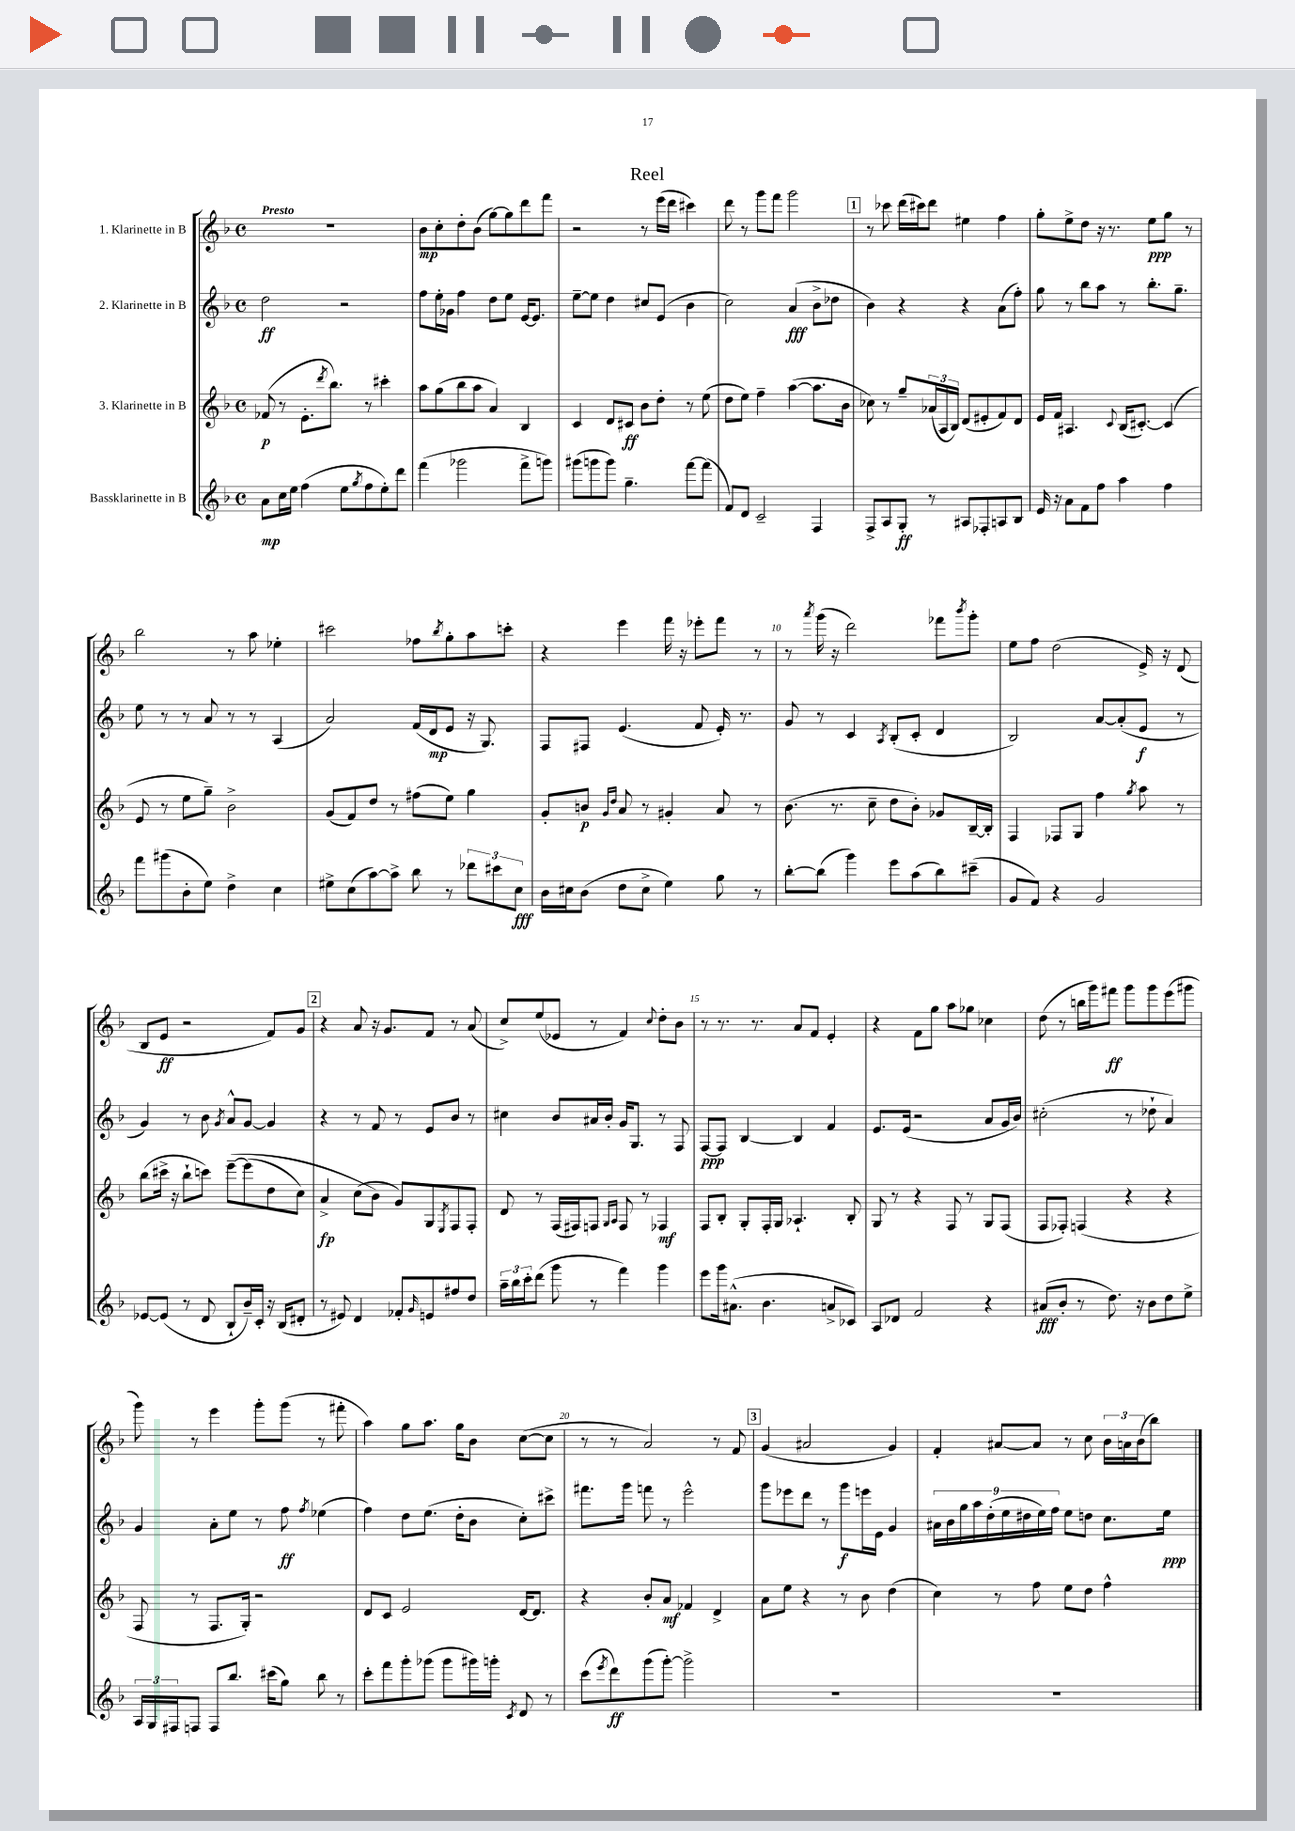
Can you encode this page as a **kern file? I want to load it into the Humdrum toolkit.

**kern	**dynam	**kern	**dynam	**kern	**dynam	**kern	**dynam
*part4	*part4	*part3	*part3	*part2	*part2	*part1	*part1
*staff4	*staff4	*staff3	*staff3	*staff2	*staff2	*staff1	*staff1
*I"Bassklarinette in B	*	*I"3. Klarinette in B	*	*I"2. Klarinette in B	*	*I"1. Klarinette in B	*
*clefG2	*	*clefG2	*	*clefG2	*	*clefG2	*
*k[b-]	*	*k[b-]	*	*k[b-]	*	*k[b-]	*
*M4/4	*	*M4/4	*	*M4/4	*	*M4/4	*
*met(c)	*	*met(c)	*	*met(c)	*	*met(c)	*
=1	=1	=1	=1	=1	=1	=1	=1
!	!	!	!	!	!	!LO:TX:a:B:t=Presto	!
8a\L	mp	(8f-X/	p	2dd\	ff	1r	.
16cc\L	.	8r	.	.	.	.	.
16ee\JJ	.	.	.	.	.	.	.
(4ff\	.	8.e'\L	.	.	.	.	.
.	.	8qddd/	.	.	.	.	.
.	.	8.bb-\J)	.	.	.	.	.
8ee\L	.	.	.	2r	.	.	.
8qgg/	.	.	.	.	.	.	.
8ff\	.	8r	.	.	.	.	.
8ee'\)	.	4ccc#X'\	.	.	.	.	.
8ddd\J	.	.	.	.	.	.	.
=2	=2	=2	=2	=2	=2	=2	=2
(4fff\	.	8aa\L	.	8ff\L	.	8b-\L	mp
.	.	(8gg\	.	16ee'\L	.	8cc'\	.
.	.	.	.	16g-X\JJ	.	.	.
2ggg-X\	.	8bb-\	.	4ff\	.	8dd'\	.
.	.	8aa\J	.	.	.	(8b-\J	.
.	.	4a/)	.	8dd\L	.	[8gg\L)	.
.	.	.	.	8ee\J	.	8gg\]	.
8fff^\L	.	4B-/	.	[16e/KL	.	8ddd\	.
.	.	.	.	8.e/J]	.	.	.
8gggn\J)	.	.	.	.	.	8fff\J	.
=3	=3	=3	=3	=3	=3	=3	=3
(8ggg#X\L	.	4c/	.	[8ee~\L	.	2r	.
8gggn\	.	.	.	8ee\J]	.	.	.
8ggg\J)	.	8d/L	.	4dd\	.	.	.
4.gg~\	.	8c#X/J	ff	.	.	.	.
.	.	8b-\L	.	8cc#X/L	.	8r	.
.	.	8dd'\J	.	(8e/J	.	(16eee\LL	.
.	.	.	.	.	.	16ddd\JJ	.
[8fff\L	.	8r	.	4b-\	.	4ccc#X\)	.
(8fff\J]	.	(8ee\	.	.	.	.	.
=4	=4	=4	=4	=4	=4	=4	=4
8f/L)	.	8dd\L	.	2cc\)	.	8ddd\	.
8d/J	.	8ee\J)	.	.	.	8r	.
2c~/	.	4ff~\	.	.	.	8ggg\L	.
.	.	.	.	.	.	8fff\J	.
.	.	([4aa\	.	(4a/	fff	2ggg\	.
4F/	.	8.aa\L]	.	8b-^\L	.	.	.
.	.	.	.	8dd-X\J	.	.	.
.	.	16b-\Jk	.	.	.	.	.
!!LO:REH:place=s1:t=1
=5	=5	=5	=5	=5	=5	=5	=5
8F^/L	.	8cc-X\)	.	4b-\)	.	8r	.
8A/	.	8r	.	.	.	8ccc-X\	.
8G'/J	ff	8gg~/L	.	4r	.	(16ddd\LL	.
.	.	.	.	.	.	16ccc#X\J)	.
8r	.	(24a-X/L	.	.	.	8ddd\J	.
.	.	24A/	.	.	.	.	.
.	.	24B-/JJ)	.	.	.	.	.
8A#X/L	.	(8d/L	.	4r	.	4ee#X\	.
8F-X'/	.	8e#X'/	.	.	.	.	.
8An/	.	8f/)	.	(8a\L	.	4ff\	.
8B-/J	.	8d/J	.	8ff'\J)	.	.	.
=6	=6	=6	=6	=6	=6	=6	=6
16e/	.	16e/LL	.	8gg\	.	8gg'\L	.
16r	.	16f/JJ	.	.	.	.	.
8a\L	.	4.A#X/	.	8r	.	8ee^\	.
8f\	.	.	.	8bb-\L	.	8dd\J	.
8ff\J	.	.	.	8aa\J	.	16r	.
.	.	.	.	.	.	8.r	.
.	.	8qqc/	.	.	.	.	.
4aa\	.	(16B-/KL	.	8r	.	.	.
.	.	[8.c#X'/J)	.	.	.	.	.
.	.	.	.	8.bb-'\L	.	8ee\L	ppp
4ff\	.	(4c#/]	.	.	.	8gg\J	.
.	.	.	.	8.gg~\J	.	.	.
.	.	.	.	.	.	8r	.
!!LO:LB:g=z
=7	=7	=7	=7	=7	=7	=7	=7
8fff\L	.	8e/	.	8ee\	.	2bb-\	.
(8ggg#X\	.	8r	.	8r	.	.	.
8b-'\	.	8ee\L	.	8r	.	.	.
8ee\J)	.	8gg~\J)	.	8a/	.	.	.
4dd^\	.	2b-^\	.	8r	.	8r	.
.	.	.	.	8r	.	8aa\	.
4cc\	.	.	.	(4A/	.	4ee-X'\	.
=8	=8	=8	=8	=8	=8	=8	=8
8ee#X^\L	.	(8g/L	.	2a/)	.	2ccc#X\	.
(8cc\	.	8f/)	.	.	.	.	.
[8aa\)	.	8dd/J	.	.	.	.	.
8aa^\J]	.	8r	.	.	.	.	.
8bb-\	.	(8ff#X\L	.	(16f/LL	.	8ff-X\L	.
.	.	.	.	16d/J	mp	.	.
.	.	.	.	.	.	8qbb-/	.
8r	.	8ee\J)	.	8e/J	.	8gg'\	.
12ddd-X\L	.	4gg\	.	16r	.	8aa\	.
.	.	.	.	8.G/)	.	.	.
12ccc#X\	.	.	.	.	.	.	.
.	.	.	.	.	.	8cccn'\J	.
12cc\J	fff	.	.	.	.	.	.
=9	=9	=9	=9	=9	=9	=9	=9
16b-\LL	.	8g'/L	.	8F/L	.	4r	.
16cc#X\J	.	.	.	.	.	.	.
(8b-\J	.	8bn/J	p	8F#X/J	.	.	.
.	.	16qqg/LL	.	.	.	.	.
.	.	16qqdd/JJ	.	.	.	.	.
8dd\L	.	8a/	.	(4.e/	.	4eee\	.
8cc#^\J	.	8r	.	.	.	.	.
4ee\)	.	4g#X'/	.	.	.	16fff\	.
.	.	.	.	.	.	16r	.
.	.	.	.	8f/	.	8eee-X'\L	.
8gg\	.	8a/	.	16e'/)	.	8fff\J	.
.	.	.	.	8.r	.	.	.
8r	.	8r	.	.	.	8r	.
=10	=10	=10	=10	=10	=10	=10	=10
[8bb-'\L	.	(8.b-\	.	8g/	.	8r	.
.	.	.	.	.	.	8qaaa/	.
(8bb-\J]	.	.	.	8r	.	(16ggg\	.
.	.	8.r	.	.	.	16r	.
4ggg\)	.	.	.	4c/	.	2ddd\)	.
.	.	8cc~\	.	.	.	.	.
.	.	.	.	8qA/	.	.	.
8eee\L	.	8dd\L	.	(8B-'/L	.	.	.
(8aa\	.	8b-'\J)	.	8c'/J	.	.	.
8bb-\)	.	8g-X/L	.	4d/	.	8fff-X\L	.
.	.	.	.	.	.	8qbbb-/	.
(8ccc#X~\J	.	[16B-~/L	.	.	.	8ggg'\J	.
.	.	16B-'/JJ]	.	.	.	.	.
=11	=11	=11	=11	=11	=11	=11	=11
8g/L	.	4F/	.	2B-/)	.	8ee\L	.
8f/J)	.	.	.	.	.	8ff\J	.
4r	.	8F-X/L	.	.	.	(2dd\	.
.	.	8G/J	.	.	.	.	.
2g/	.	4ff\	.	[8a/L	.	.	.
.	.	.	.	(8a'/]	.	.	.
.	.	8qgg/	.	.	.	.	.
.	.	8aa\	.	8e/J	f	16e^/)	.
.	.	.	.	.	.	16r	.
.	.	8r	.	8r	.	(8d/	.
!!LO:LB:g=z
=12	=12	=12	=12	=12	=12	=12	=12
[8e-X/L	.	(8bb-\L	.	4g/)	.	8B-/L	.
(8e-/J]	.	16ccc#X^\Jk	.	.	.	8e/J	ff
.	.	16r	.	.	.	.	.
8r	.	8bb-`\L	.	8r	.	2r	.
8d/	.	8cccn\J)	.	8b-\	.	.	.
.	.	.	.	8qg/	.	.	.
8B-`/L	.	([8eee~\L	.	8a^^/L	.	.	.
16b-~/L)	.	(8eee\]	.	[8g/J	.	.	.
16c'/JJ	.	.	.	.	.	.	.
16r	.	8dd\	.	4g/]	.	8f/L)	.
(16B-/KL	.	.	.	.	.	.	.
8d#X'/J	.	8cc\J)	.	.	.	8g/J	.
!!LO:REH:place=s1:t=2
=13	=13	=13	=13	=13	=13	=13	=13
8r	.	4a^/	fp	4r	.	4r	.
8e#X/)	.	.	.	.	.	.	.
4d/	.	(8cc\L	.	8r	.	8a/	.
.	.	8b-\J)	.	8f/	.	16r	.
.	.	.	.	.	.	8.g/L	.
8f-X'/L	.	8g/L)	.	8r	.	.	.
16qqg/	.	.	.	.	.	.	.
8en/	.	8G/	.	8e/L	.	8f/J	.
.	.	8qE/	.	.	.	.	.
8ff#X/	.	8F/	.	8b-/J	.	8r	.
8dd/J	.	8F'/J	.	8r	.	(8a/	.
=14	=14	=14	=14	=14	=14	=14	=14
24aa~\LL	.	8d/	.	4cc#X\	.	8cc^/L)	.
24bb-\	.	.	.	.	.	.	.
24ccc'\J	.	.	.	.	.	.	.
(8ddd\J	.	8r	.	.	.	(8ee/	.
8ggg\	.	(16F/LL	.	8b-/L	.	8e-X/J	.
.	.	16F#X/J)	.	.	.	.	.
8r	.	8Fn/J	.	16a#X/L	.	8r	.
.	.	.	.	16b-'/JJ	.	.	.
.	.	16qqG/LL	.	.	.	.	.
.	.	16qqA/JJ	.	.	.	.	.
4fff\)	.	8F/	.	16g/KL	.	4f/)	.
.	.	.	.	8.G/J	.	.	.
.	.	8r	.	.	.	.	.
.	.	.	.	.	.	8qqcc/	.
4ggg\	.	4F-X/	mf	8r	.	8dd'\L	.
.	.	.	.	8F/	.	8b-\J	.
=15	=15	=15	=15	=15	=15	=15	=15
8eee\L	.	8F/L	.	[8F/L	ppp	8r	.
16ggg\k	.	8B-'/J	.	8F/J]	.	8.r	.
(8.a#X^^\J	.	.	.	.	.	.	.
.	.	8G'/L	.	[4B-/	.	.	.
.	.	.	.	.	.	8.r	.
4.b-\	.	16F'/L	.	.	.	.	.
.	.	16G/JJ	.	.	.	.	.
.	.	4.A-X`/	.	4B-/]	.	8a/L	.
.	.	.	.	.	.	8f/J	.
8an^/L	.	.	.	4f/	.	4e'/	.
8c-X/J)	.	8B-'/	.	.	.	.	.
=16	=16	=16	=16	=16	=16	=16	=16
8A/L	.	8G/	.	8.e/L	.	4r	.
8d-X/J	.	8r	.	.	.	.	.
.	.	.	.	(16e/Jk	.	.	.
2f/	.	4r	.	2r	.	8f\L	.
.	.	.	.	.	.	8gg\J	.
.	.	8F/	.	.	.	8aa\L	.
.	.	8r	.	.	.	8gg-X\J	.
4r	.	8G/L	.	8a/L	.	4cc-X\	.
.	.	(8F/J	.	16g/L	.	.	.
.	.	.	.	16b-/JJ)	.	.	.
=17	=17	=17	=17	=17	=17	=17	=17
(8a#X/L	fff	8F/L	.	(2cc#X'\	.	(8dd\	.
8b-'/J	.	8F-X'/J)	.	.	.	8r	.
8r	.	(4Fn/	.	.	.	16bbn\LL	.
.	.	.	.	.	.	16ggg\J)	.
8.dd\)	.	.	.	.	.	8fff#X\J	ff
.	.	4r	.	8r	.	8ggg\L	.
16r	.	.	.	.	.	.	.
8b-\L	.	.	.	8dd-X`\	.	8ggg\	.
8dd\	.	4r	.	4a/)	.	(8eee\	.
8ee^\J	.	.	.	.	.	8ggg#X\J	.
!!LO:LB:g=z
=18	=18	=18	=18	=18	=18	=18	=18
24A/LL	.	8F/	.	4g/	.	8ggg\)	.
24G/	.	.	.	.	.	.	.
24F#X/J	.	.	.	.	.	.	.
8Fn/J	.	8r	.	.	.	8r	.
8F/L	.	8.F/L	.	8a'\L	.	4eee\	.
8.bb-/J	.	.	.	8ee\J	.	.	.
.	.	16G'/Jk)	.	.	.	.	.
.	.	2r	.	8r	.	8ggg'\L	.
(16ccc#X\KL	.	.	.	.	.	.	.
8gg\J)	.	.	.	8ff\	ff	(8ggg\J	.
.	.	.	.	8qff/	.	.	.
8bb-\	.	.	.	(4ee-X\	.	8r	.
8r	.	.	.	.	.	8fff#X'\	.
=19	=19	=19	=19	=19	=19	=19	=19
8ccc'\L	.	8d/L	.	4ff\)	.	4aa\)	.
8fff\	.	8c/J	.	.	.	.	.
8ggg'\	.	2e/	.	8dd\L	.	8gg\L	.
(8ggg-X\J	.	.	.	(8.ee\J	.	8.aa\J	.
8ggg-\L	.	.	.	.	.	.	.
.	.	.	.	16dd'\KL	.	16gg\KL	.
16ggg#X\L)	.	.	.	8b-\J	.	8b-\J	.
16gggn'\JJ	.	.	.	.	.	.	.
8qc/	.	.	.	.	.	.	.
8d/	.	[16d/KL	.	8cc'\L)	.	([8cc\L	.
.	.	8.d/J]	.	.	.	.	.
8r	.	.	.	8ccc#X^\J	.	8cc\J]	.
=20	=20	=20	=20	=20	=20	=20	=20
(8ccc\L	.	4r	.	8.fff#X\L	.	8r	.
8qeee/	.	.	.	.	.	.	.
8ddd\)	ff	.	.	.	.	8r	.
.	.	.	.	16ggg\Jk	.	.	.
(8ggg\	.	8b-'/L	.	8fffn\	.	2a/)	.
[8ggg'\J)	.	8a/J	mf	8r	.	.	.
2ggg^\]	.	4f-X/	.	2eee^^\	.	.	.
.	.	4d^/	.	.	.	8r	.
.	.	.	.	.	.	8f/	.
!!LO:REH:place=s1:t=3
=21	=21	=21	=21	=21	=21	=21	=21
1r	.	8a\L	.	8ggg\L	.	(4g/	.
.	.	8ee\J	.	8eee-X\	.	.	.
.	.	4r	.	8ddd\J	.	2a#X/	.
.	.	.	.	8r	.	.	.
.	.	8r	.	8ggg\L	f	.	.
.	.	8b-\	.	16eeen\L	.	.	.
.	.	.	.	16e\JJ	.	.	.
.	.	(4dd\	.	4g/	.	4g/)	.
=22	=22	=22	=22	=22	=22	=22	=22
1r	.	4cc\)	.	18a#X\LL	.	4f'/	.
.	.	.	.	18b-\	.	.	.
.	.	.	.	18gg\	.	.	.
.	.	.	.	18aa\	.	.	.
.	.	.	.	(18dd'\	.	.	.
.	.	8r	.	.	.	[8a#X/L	.
.	.	.	.	18ee\	.	.	.
.	.	.	.	18dd#X\	.	.	.
.	.	8ff\	.	.	.	8a#/J]	.
.	.	.	.	18ee\)	.	.	.
.	.	.	.	18ff\JJ	.	.	.
.	.	8ee\L	.	8ee\L	.	8r	.
.	.	8dd\J	.	8ddn\J	.	8cc\	.
.	.	4ff^^\	.	8.cc\L	.	24b-\LL	.
.	.	.	.	.	.	24an\	.
.	.	.	.	.	.	(24b-\J	.
.	.	.	.	.	.	8bb-\J)	.
.	.	.	.	16ee\Jk	ppp	.	.
==	==	==	==	==	==	==	==
*-	*-	*-	*-	*-	*-	*-	*-
